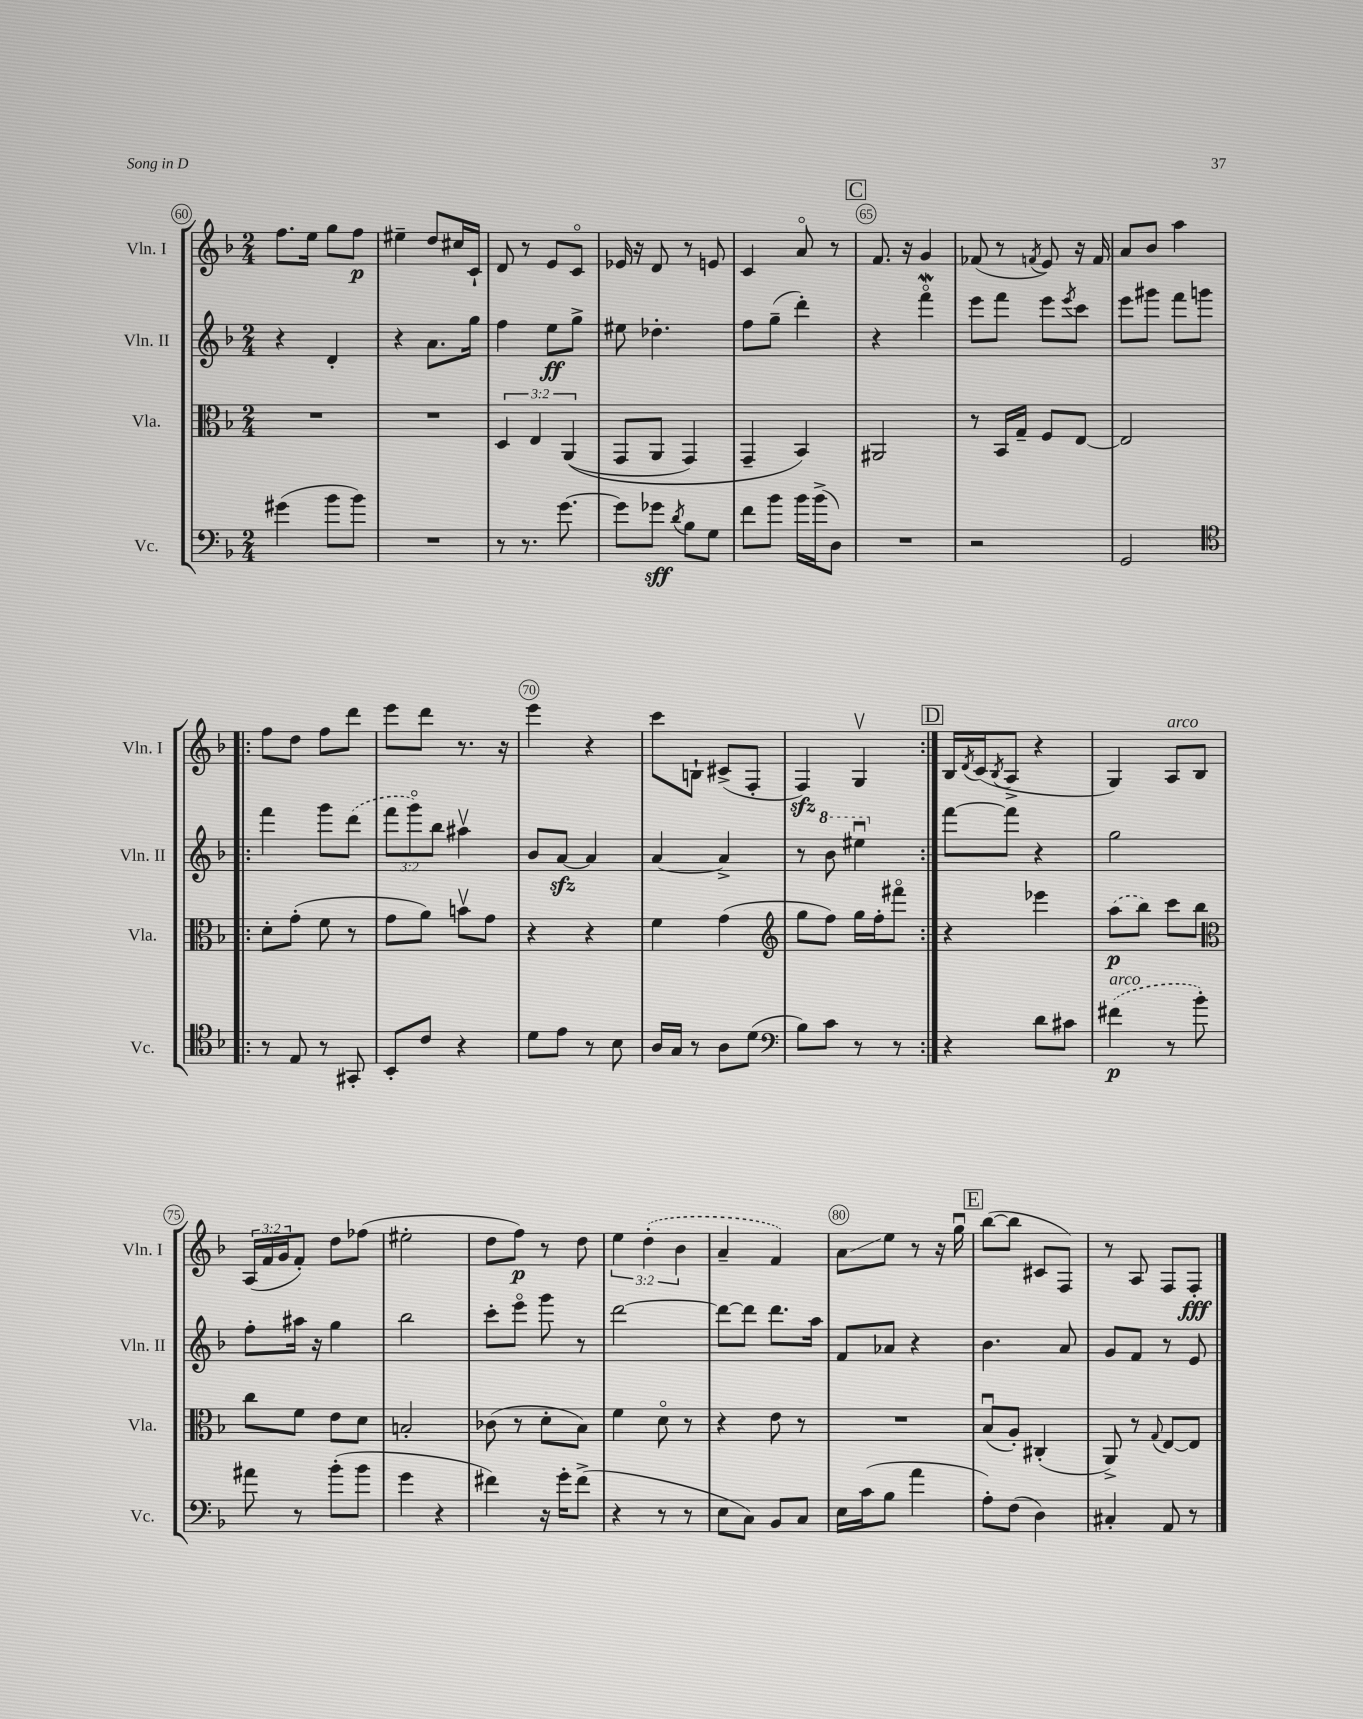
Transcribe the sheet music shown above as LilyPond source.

<<
\new StaffGroup <<
\new Staff = "s0" \with { instrumentName = "Vln. I" shortInstrumentName = "Vln. I" } {
    \clef treble \key f \major \numericTimeSignature \time 2/4 \override Staff.TupletNumber.text = #tuplet-number::calc-fraction-text
    f''8. e''16 g''8 f''8\p |
    eis''4-- d''8 cis''16 c'16-! |
    d'8 r8 e'8 c'8\flageolet |
    ees'16 r16 d'8 r8 e'8 |
    c'4 a'8\flageolet r8 |
    \mark \markup { \box "C" } f'8. r16 g'4 |
    fes'8( r8 \acciaccatura { f'8 } e'8) r16 f'16 |
    a'8 bes'8 a''4 |
    \repeat volta 2 { f''8 d''8 f''8 d'''8 |
    e'''8 d'''8 r8. r16 |
    e'''4 r4 |
    c'''8 b8-! cis'8->( f8-. |
    f4\sfz) g4\upbow | }
    \mark \markup { \box "D" } bes16 \acciaccatura { d'8 } c'16( \acciaccatura { bes8 } a8-> r4 |
    g4) a8^\markup { \italic "arco" } bes8 |
    \tuplet 3/2 { a16( f'16 g'16 } f'8-.) d''8 fes''8( |
    eis''2-. |
    d''8 f''8\p) r8 d''8 |
    \tuplet 3/2 { e''4 \once \slurDashed d''4-.( bes'4 } |
    a'4-- f'4) |
    a'8\glissando e''8 r8 r16 g''16\downbow |
    \mark \markup { \box "E" } bes''8~( bes''8 cis'8 f8) |
    r8 a8 f8 f8-.\fff \bar "|." |
}
\new Staff = "s1" \with { instrumentName = "Vln. II" shortInstrumentName = "Vln. II" } {
    \clef treble \key f \major \numericTimeSignature \time 2/4 \override Staff.TupletNumber.text = #tuplet-number::calc-fraction-text
    r4 d'4-. |
    r4 a'8. g''16 |
    f''4 e''8\ff g''8-> |
    eis''8 des''4.-. |
    f''8 g''8--( d'''4-.) |
    \mark \markup { \box "C" } r4 f'''4\flageolet\mordent |
    e'''8 f'''8 e'''8 \acciaccatura { e'''8 } c'''8 |
    e'''8 gis'''8 f'''8 g'''8 |
    \repeat volta 2 { f'''4 g'''8 \once \slurDashed d'''8( |
    \tuplet 3/2 { f'''8 g'''8\flageolet) bes''8 } ais''4\upbow |
    bes'8 a'8~\sfz a'4 |
    a'4~ a'4-> |
    r8 \ottava #1 bes''8 eis'''4\downbow \ottava #0 | }
    \mark \markup { \box "D" } f'''8~ f'''8 r4 |
    g''2 |
    f''8-. ais''16 r16 g''4 |
    bes''2 |
    c'''8-. e'''8\flageolet g'''8 r8 |
    d'''2~ |
    d'''8~ d'''8 d'''8. a''16 |
    f'8 aes'8 r4 |
    \mark \markup { \box "E" } bes'4. a'8 |
    g'8 f'8 r8 e'8 \bar "|." |
}
\new Staff = "s2" \with { instrumentName = "Vla." shortInstrumentName = "Vla." } {
    \clef alto \key f \major \numericTimeSignature \time 2/4 \override Staff.TupletNumber.text = #tuplet-number::calc-fraction-text
    R2 |
    R2 |
    \tuplet 3/2 { d4 e4 a,4(\( } |
    g,8 a,8 g,4) |
    g,4-- bes,4\) |
    \mark \markup { \box "C" } ais,2 |
    r8 bes,16 g16-- f8 e8~ |
    e2 |
    \repeat volta 2 { d'8-. g'8-.( f'8 r8 |
    g'8 a'8) b'8\upbow g'8 |
    r4 r4 |
    f'4 g'4( |
    \clef treble g''8 f''8) g''16 f''16-. fis'''8\flageolet | }
    \mark \markup { \box "D" } r4 ees'''4 |
    \once \slurDashed a''8\p( bes''8) c'''8 bes''8 |
    \clef alto c''8 f'8 e'8 d'8 |
    b2-. |
    ces'8( r8 d'8-. bes8) |
    f'4 d'8\flageolet r8 |
    r4 e'8 r8 |
    R2 |
    \mark \markup { \box "E" } bes8\downbow( a8-.) cis4-.( |
    a,8->) r8 \appoggiatura { g8 } e8~ e8 \bar "|." |
}
\new Staff = "s3" \with { instrumentName = "Vc." shortInstrumentName = "Vc." } {
    \clef bass \key f \major \numericTimeSignature \time 2/4
    gis'4( bes'8 bes'8) |
    R2 |
    r8 r8. g'8.~ |
    g'8 ges'8\sff \acciaccatura { d'8 } bes8 g8 |
    f'8 bes'8 bes'16 bes'16->( d8) |
    \mark \markup { \box "C" } R2 |
    r2 |
    g,2 |
    \repeat volta 2 { \clef tenor r8 e8 r8 gis,8-. |
    bes,8-. c'8 r4 |
    d'8 e'8 r8 bes8 |
    a16 g16 r8 a8 d'8( |
    \clef bass bes8) c'8 r8 r8 | }
    \mark \markup { \box "D" } r4 d'8 cis'8 |
    \once \slurDashed fis'4\p^\markup { \italic "arco" }( r8 bes'8-.) |
    ais'8 r8 bes'8-.( bes'8 |
    g'4 r4 |
    fis'4) r16 g'16-. fis'8->( |
    r4 r8 r8 |
    e8 c8) bes,8 c8 |
    e16 c'16( bes8 a'4 |
    \mark \markup { \box "E" } a8-.) f8( d4) |
    cis4-. a,8 r8 \bar "|." |
}
>>
>>
\layout { \context { \Score currentBarNumber = #60 \override BarNumber.break-visibility = ##(#f #t #t) barNumberVisibility = #(every-nth-bar-number-visible 5) \override BarNumber.stencil = #(make-stencil-circler 0.1 0.3 ly:text-interface::print) } }
